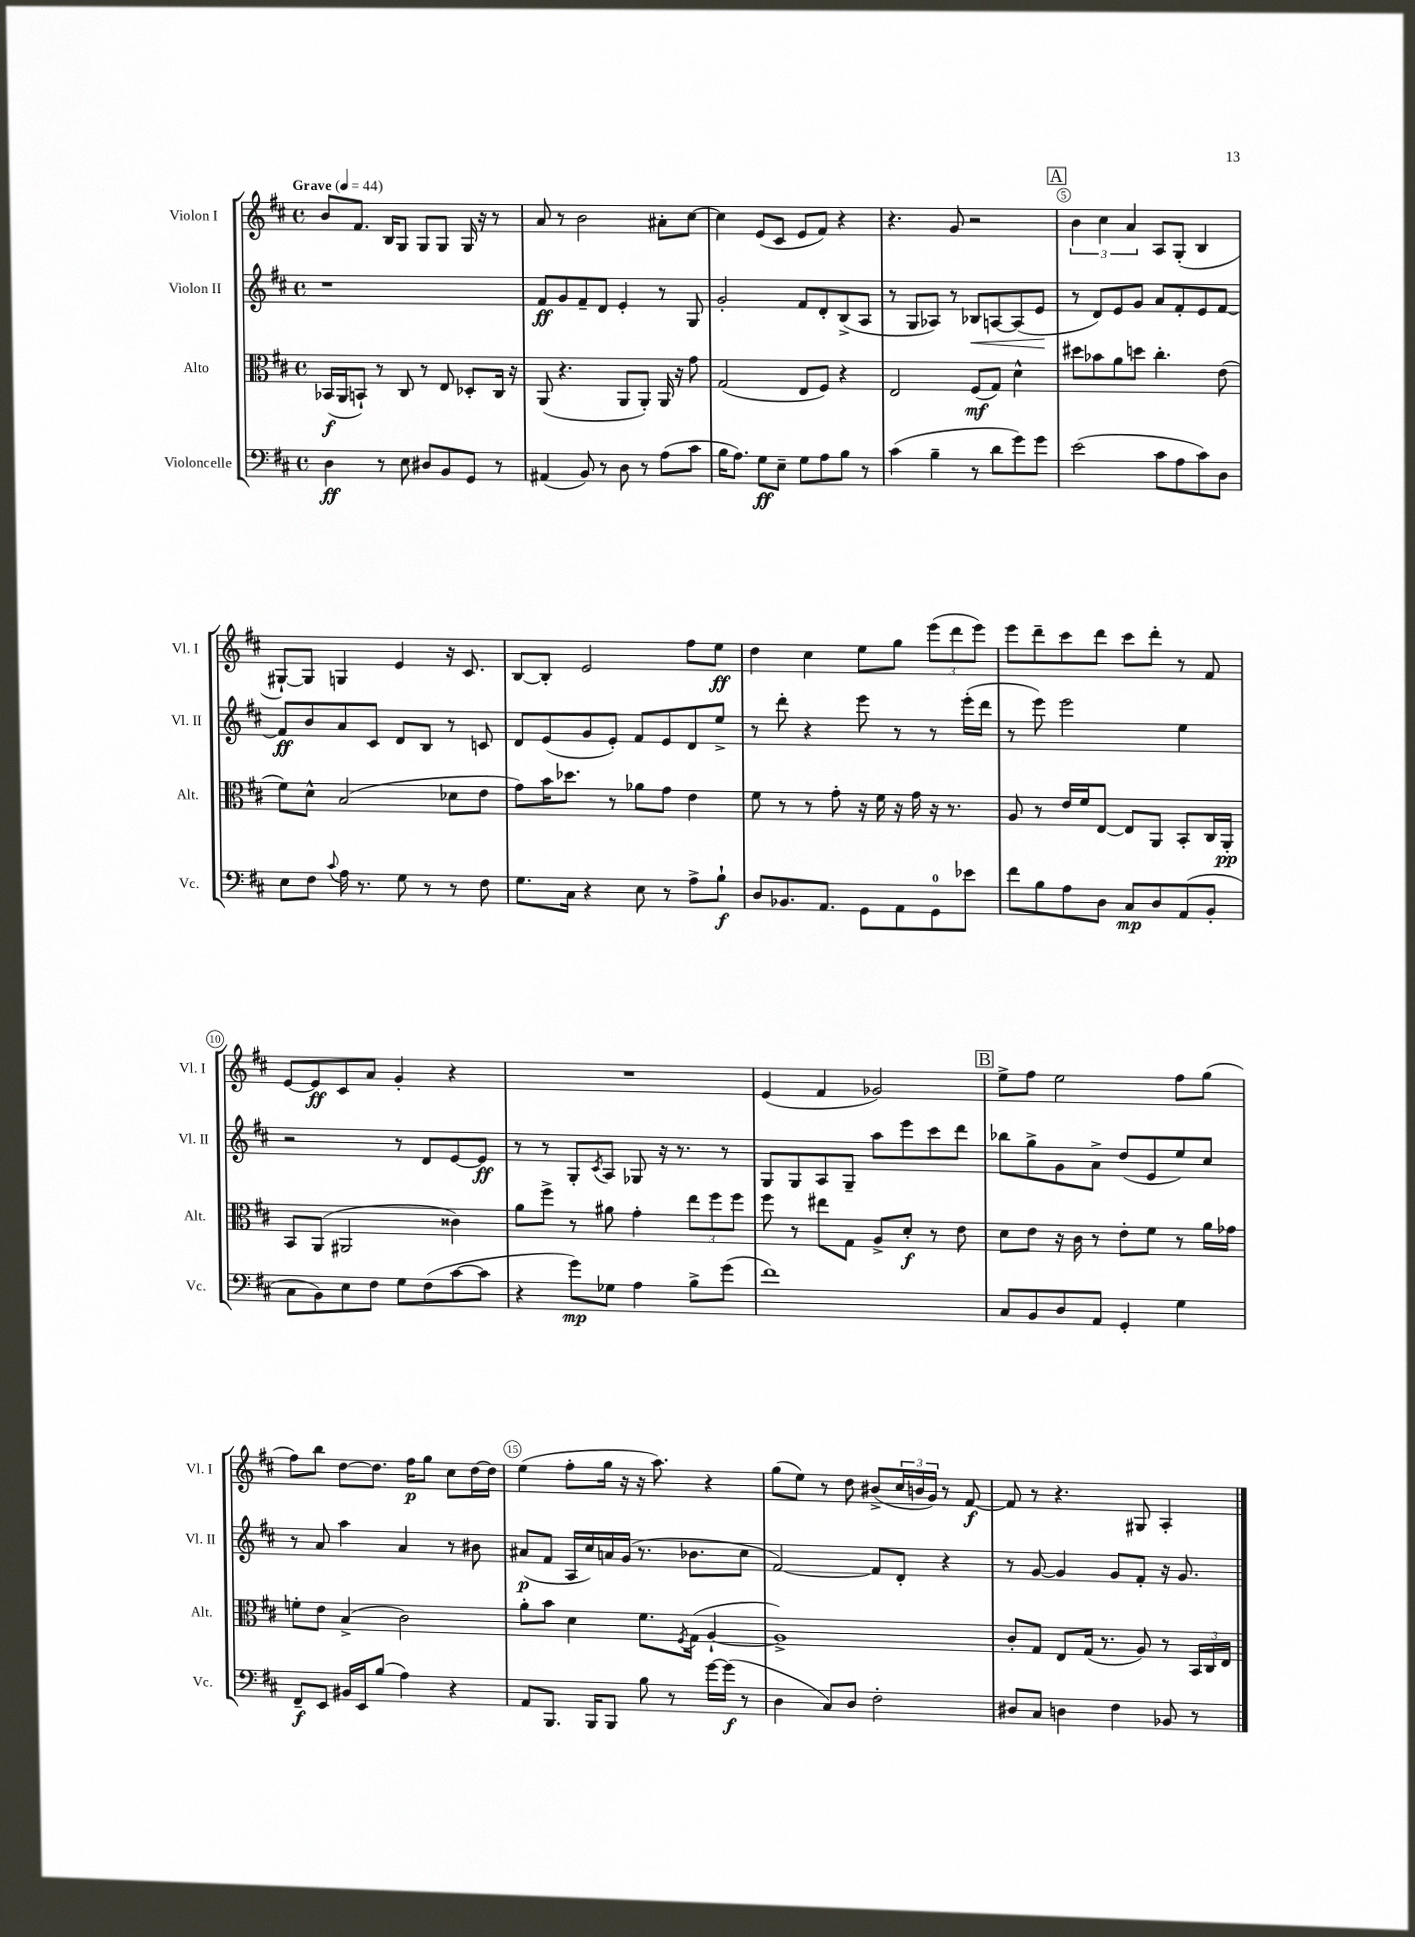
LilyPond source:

<<
\new StaffGroup <<
\new Staff = "s0" \with { instrumentName = "Violon I" shortInstrumentName = "Vl. I" } {
    \clef treble \key d \major \defaultTimeSignature \time 4/4 \tempo "Grave" 4 = 44
    b'8 fis'8. b16 g8 g8 g8 g16 r16 r8 |
    a'8 r8 b'2 ais'8-. cis''8~ |
    cis''4 e'8( cis'8 e'8 fis'8) r4 |
    r4. g'8 r2 |
    \mark \markup { \box "A" } \tuplet 3/2 { b'4 cis''4 a'4 } a8 g8-.( b4 |
    gis8~-!) gis8 g4 e'4 r16 cis'8. |
    b8~ b8-. e'2 fis''8 e''8\ff |
    d''4 cis''4 e''8 g''8 \tuplet 3/2 { e'''8( d'''8 e'''8) } |
    e'''8 d'''8-- cis'''8 d'''8 cis'''8 d'''8-. r8 fis'8 |
    e'8~ e'8\ff cis'8 a'8 g'4-. r4 |
    R1 |
    e'4( fis'4 ges'2) |
    \mark \markup { \box "B" } e''8-> fis''8 e''2 fis''8 g''8( |
    fis''8) b''8 d''8~ d''8. fis''16\p g''8 cis''8 d''16~ d''16 |
    e''4( fis''8-. g''16 r16 r16 a''8.) r4 |
    g''8( e''8) r8 d''8 bis'8->( \tuplet 3/2 { cis''16 b'16 g'16) } r8 fis'8~\f |
    fis'8 r8 r4. gis8 a4-. \bar "|." |
}
\new Staff = "s1" \with { instrumentName = "Violon II" shortInstrumentName = "Vl. II" } {
    \clef treble \key d \major \defaultTimeSignature \time 4/4
    r1 |
    fis'8\ff g'8 fis'8-- d'8 e'4-. r8 g8 |
    g'2-. fis'8 d'8-. b8->( a8 |
    r8 g8 aes8) r8 bes8\< a8~ a8( e'8\! |
    \mark \markup { \box "A" } r8 d'8) e'8 g'8 a'8 fis'8-. e'8 fis'8~ |
    fis'8\ff b'8 a'8 cis'8 d'8 b8 r8 c'8 |
    d'8 e'8( g'8 e'8-.) fis'8 e'8 d'8 e''8-> |
    r8 d'''8-. r4 e'''8 r8 r8 e'''16-.( d'''16 |
    r8 e'''8) e'''2 e''4 |
    r2 r8 d'8 e'8~ e'8\ff |
    r8 r8 g8-. \acciaccatura { cis'8 } a8 ges8 r16 r8. r8 |
    g8 g8 a8 g8-- a''8 e'''8 cis'''8 d'''8 |
    \mark \markup { \box "B" } bes''8 g''8-> g'8 a'8-> d''8( e'8 e''8) cis''8 |
    r8 a'8 a''4 a'4 r8 bis'8 |
    ais'8\p( fis'8 a16 cis''16) a'16 g'16( r8. bes'8. cis''8 |
    fis'2~) fis'8 d'8-. r4 |
    r8 g'8~ g'4 g'8 fis'8-. r16 g'8. \bar "|." |
}
\new Staff = "s2" \with { instrumentName = "Alto" shortInstrumentName = "Alt." } {
    \clef alto \key d \major \defaultTimeSignature \time 4/4
    bes,16\f( a,16 b,8-!) r8 cis8 r8 e8 des8-. cis16 r16 |
    a,8( r4. a,8 a,8-.) a,16 r16 g'8 |
    g2( e8 fis8) r4 |
    e2 fis8\mf( g8) d'4-^ |
    \mark \markup { \box "A" } dis''8 bes'8 a'8 d''8 cis''4.-. e'8( |
    fis'8) d'8-^ b2( des'8 e'8 |
    g'8) b'16 des''8. r8 aes'8 g'8 e'4 |
    fis'8 r8 r8 g'8-. r16 fis'16 r16 g'16 r16 r8. |
    a8 r8 e'16 fis'16 e8~ e8 a,8 b,8-. cis16 a,16-.\pp |
    b,8 a,8( ais,2 cisis'4) |
    a'8 fis''8-> r8 ais'8 g'4-. \tuplet 3/2 { e''8 fis''8 fis''8 } |
    fis''8 r8 eis''8 g8 a8-> d'8-.\f r8 e'8 |
    \mark \markup { \box "B" } d'8 e'8 r16 cis'16 r8 e'8-. fis'8 r8 a'16 ges'16 |
    f'8-. e'8 b4->( cis'2) |
    a'8-. b'8 d'4 fis'8. \acciaccatura { fis8 } g16( a4~-! |
    a1->) |
    cis'8-. g8 e8 g16( r8. a8) r8 \tuplet 3/2 { b,16 cis16 e16 } \bar "|." |
}
\new Staff = "s3" \with { instrumentName = "Violoncelle" shortInstrumentName = "Vc." } {
    \clef bass \key d \major \defaultTimeSignature \time 4/4
    d4\ff r8 e8 dis8 b,8 g,8 r8 |
    ais,4( b,8) r8 d8 r8 a8( cis'8 |
    b16 a8.) g8\ff e8-- g8 a8 b8 r8 |
    cis'4( b4-- r8 d'8 g'8) g'8 |
    \mark \markup { \box "A" } e'2( cis'8 a8 cis'8) d8 |
    e8 fis8 \appoggiatura { cis'8 } a16 r8. g8 r8 r8 fis8 |
    g8. cis16 r4 e8 r8 a8-> b8-!\f |
    d8 bes,8. a,8. g,8 a,8 g,8-0 ees'8 |
    fis'8 b8 a8 d8 cis8\mp d8 a,8( b,8-. |
    cis8 b,8) e8 fis8 g8 fis8( cis'8~ cis'8 |
    r4 g'8\mp) ges8 a4 b8-> g'8( |
    fis'1) |
    \mark \markup { \box "B" } cis8 b,8 d8 a,8 g,4-. g4 |
    fis,8--\f e,8 bis,16 e,16 b8( a4) r4 |
    a,8 b,,8. b,,16 b,,8 b8 r8 g'16~ g'16\f( r8 |
    d4 cis8) d8 fis2-. |
    dis8 cis8 d4 fis4 bes,8 r8 \bar "|." |
}
>>
>>
\layout { \context { \Score \override BarNumber.break-visibility = ##(#f #t #t) barNumberVisibility = #(every-nth-bar-number-visible 5) \override BarNumber.stencil = #(make-stencil-circler 0.1 0.3 ly:text-interface::print) } }
